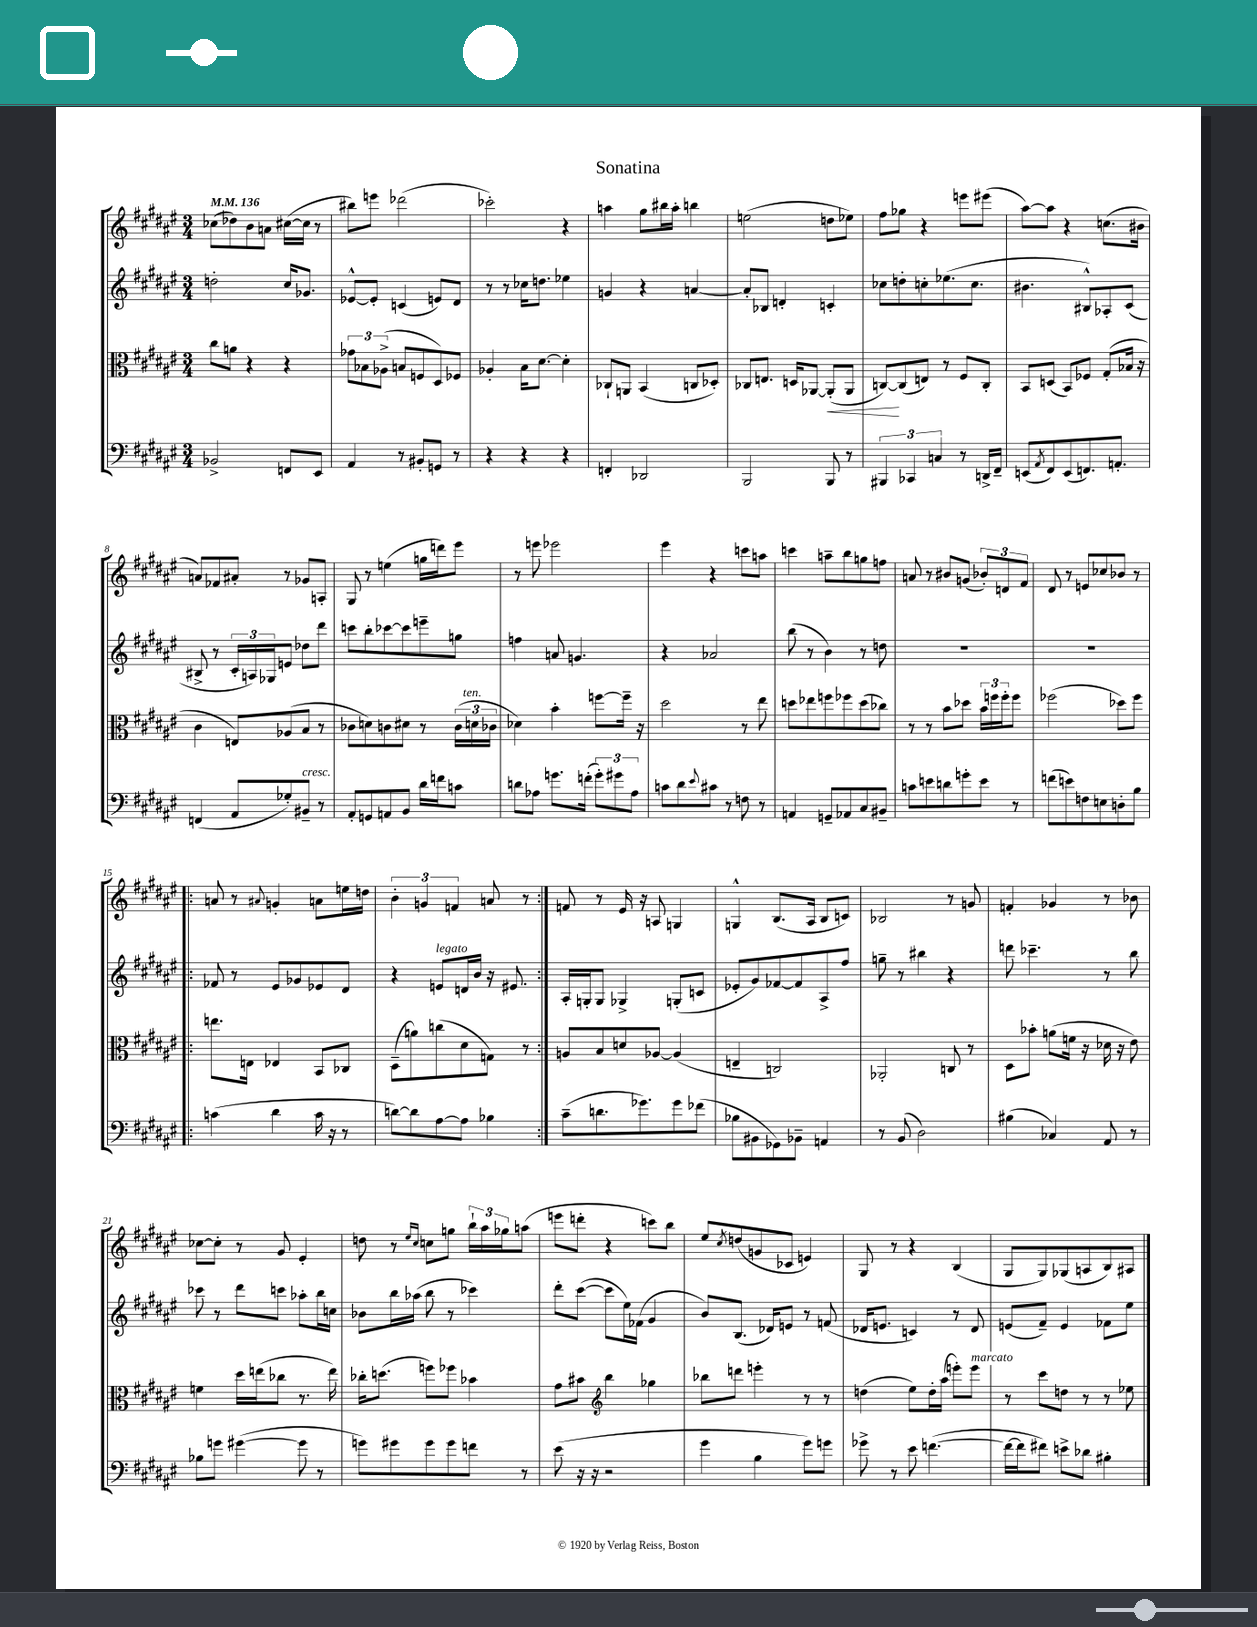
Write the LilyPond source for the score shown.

\header { title = "Sonatina" }
<<
\new StaffGroup <<
\new Staff = "s0" {
    \clef treble \key fis \major \numericTimeSignature \time 3/4 \tempo 4 = 136
    ces''8( des''8) b'8 a'8 cis''16~( cis''16 r8 |
    bis''8) e'''8 des'''2( |
    ces'''2-.) r4 |
    a''4 gis''8 bis''16 a''16-. b''4 |
    e''2( d''8 ees''8) |
    fis''8 ges''8 r4 e'''8 eis'''8( |
    ais''8~) ais''8 r4 c''8.( bis'16 |
    a'8) fes'8 ais'8-. r8 ges'8 a8-. |
    gis8 r8 e''4( g''16 d'''16) eis'''8 |
    r8 e'''8 ees'''2 |
    eis'''4 r4 c'''8 a''8 |
    c'''4 a''8-- b''8 g''8 f''8 |
    a'8 r8 bis'8 g'8( \tuplet 3/2 { bes'8-.) d'8 fis'8 } |
    dis'8 r8 e'8 ces''8 bes'8 r8 |
    \repeat volta 2 { a'8 r8 \appoggiatura { ais'8 } g'4-. a'8 e''16 d''16 |
    \tuplet 3/2 { b'4-. g'4 f'4 } a'8 r8 | }
    f'8 r8 eis'16 r16 a8 g4 |
    g4-^ b8.( ais16 b8 c'8) |
    bes2 r8 g'8 |
    f'4-. ges'4 r8 bes'8 |
    ces''8~ ces''8-. r8 gis'8 eis'4-. |
    d''8 r8 \grace { eis''16 cis''16 } c''8 g''8 \tuplet 3/2 { b''16-! ais''16 ges''16 } a''8( |
    e'''8 d'''8-. r4 c'''8) b''8 |
    eis''8 \acciaccatura { cis''8 } d''8( g'8 ces'8 e'4) |
    gis8 r8 r4 b4( |
    gis8 gis8) ges8( a8 b8) ais8 \bar "|." |
}
\new Staff = "s1" {
    \clef treble \key fis \major \numericTimeSignature \time 3/4
    d''2-. cis''16 ges'8. |
    ees'8~-^ ees'8-. c'4( e'8) dis'8 |
    r8 r8 ces''16 d''8. ees''4 |
    g'4 r4 a'4~ |
    a'8-. bes8 d'4-. c'4-. |
    ces''8 d''8-. c''8-. ees''8.( c''8. |
    bis'4. bis8-^) aes8-. cis'8( |
    bis8-> r8 \tuplet 3/2 { cis'16-. a16) ges16 } e'8 des''8 dis'''8 |
    c'''8 b''8-. ces'''8~ ces'''8 e'''8-- g''8 |
    f''4 a'8 g'4. |
    r4 aes'2 |
    b''8( r8 b'4) r8 d''8 |
    R2. |
    R2. |
    \repeat volta 2 { fes'8 r8 eis'8 ges'8 ees'8 dis'8 |
    r4 e'8^\markup { \italic "legato" } d'16 b'16 r16 eis'8. | }
    ais16-. g16-. g8 ges4-> g8-.( c'8 |
    ees'8-. gis'8) fes'8~ fes'8 ais8-> fis''8 |
    g''8-- r8 bis''4 r4 |
    d'''8 ces'''4.-- r8 b''8 |
    ces'''8 r8 dis'''8 c'''8 aes''8-. b''16 c''16 |
    bes'8 b''16 aes''16( b''8 r8 ces'''4) |
    dis'''8-. cis'''8~( cis'''8 eis''16) fes'16( gis'4 |
    b'8) b8.( des'16) e'8 r8 f'8( |
    des'16 e'8. c'4) r8 des'8 |
    e'8( fis'8--) e'4 fes'8 eis''8 \bar "|." |
}
\new Staff = "s2" {
    \clef alto \key fis \major \numericTimeSignature \time 3/4
    cis''8 a'8 r4 r4 |
    \tuplet 3/2 { ges'8 bes8 aes8->( } b8 f8 dis8) fes8 |
    aes4-. b16 dis'8.~ dis'4-. |
    ces8-! a,8 b,4( c8 des8-.) |
    ces8 e8. d16 aes,8~ aes,8-.\<( aes,8 |
    c8~\!) c8( e8) r8 fis8 c8-. |
    b,8 d8( b,8) fes8 gis8-.( bes16 r16 |
    cis'4 e8) aes8( b8 r8 |
    ces'8 d'8) c'8 dis'8 r8 \tuplet 3/2 { c'16( d'16^\markup { \italic "ten." } ces'16 } |
    des'4) b'4-. f''8~ f''16-- r16 |
    dis''2 r8 eis''8 |
    d''8 ees''8 f''8 fes''8 d''8( ces''8) |
    r8 r8 b'8 des''8 \tuplet 3/2 { b'16 f''16 f''16-. } f''8 |
    fes''2( des''8) fes''8 |
    \repeat volta 2 { e''8. e16 ees4 b,8 ces8 |
    dis8--( a'8) c''8( dis'8 g8) r8 | }
    a8 b8 d'8 aes8~ aes4( |
    e4-- c2) |
    aes,2-. c8 r8 |
    dis8 bes'8-. a'8( f'16 r16 des'16 r16 eis'8) |
    f'4 dis''16 e''16( ces''8 r8. e''16) |
    ces''16-. d''8.( f''8) fes''8 bes'4 |
    gis'8 bis'8 \clef treble b''4 ges''4 |
    bes''8 d'''8 e'''4-. r8 r8 |
    d''4( eis''8) d''16-. ais''16( e'''8-.) e'''8^\markup { \italic "marcato" } |
    r8 cis'''8 d''8 r8 r8 ees''8 \bar "|." |
}
\new Staff = "s3" {
    \clef bass \key fis \major \numericTimeSignature \time 3/4
    bes,2-> f,8 eis,8 |
    ais,4 r8 bis,8-. g,8 r8 |
    r4 r4 r4 |
    f,4-. des,2 |
    b,,2 b,,8 r8 |
    \tuplet 3/2 { bis,,4 ces,4 c4 } r8 d,16-> fis,16-- |
    e,8( \acciaccatura { ais,8 } fis,8) e,8( f,8.) a,8.-. |
    f,4( ais,8 ges8-.) bis,8--^\markup { \italic "cresc." } r8 |
    ais,8-. g,8 a,8 b,8 dis'16 f'16 c'8 |
    d'8 aes8 g'8. f'16-.( \tuplet 3/2 { g'8-.) gis'8 aes8 } |
    c'8 dis'8 \appoggiatura { eis'8 } cis'8 r8 f8 r8 |
    a,4 g,8-- aes,8 cis8 bis,8-- |
    c'8 e'8 d'8 g'8-. e'8 r8 |
    f'8( e'8) f8 e8 d8-. b8 |
    \repeat volta 2 { c'4( dis'4 c'16 r16 r8 |
    d'8~) d'8 ais8~ ais8 bes4 | }
    cis'8--( d'8. ges'8.) ges'8 fes'8( |
    bes8 bis,8 ges,8) bes,8-- a,4 |
    r8 b,8( dis2) |
    bis4( ces4) ais,8 r8 |
    bes8 g'8 gis'4~( gis'8 r8 |
    g'8) gis'8 gis'8 gis'8 f'8 r8 |
    eis'8( r16 r16 r2 |
    gis'4 b4 gis'8) g'8 |
    ges'8-> r8 eis'8 f'4.~( |
    f'16~ f'16 fis'8) e'8-> des'8 bis4-. \bar "|." |
}
>>
>>
